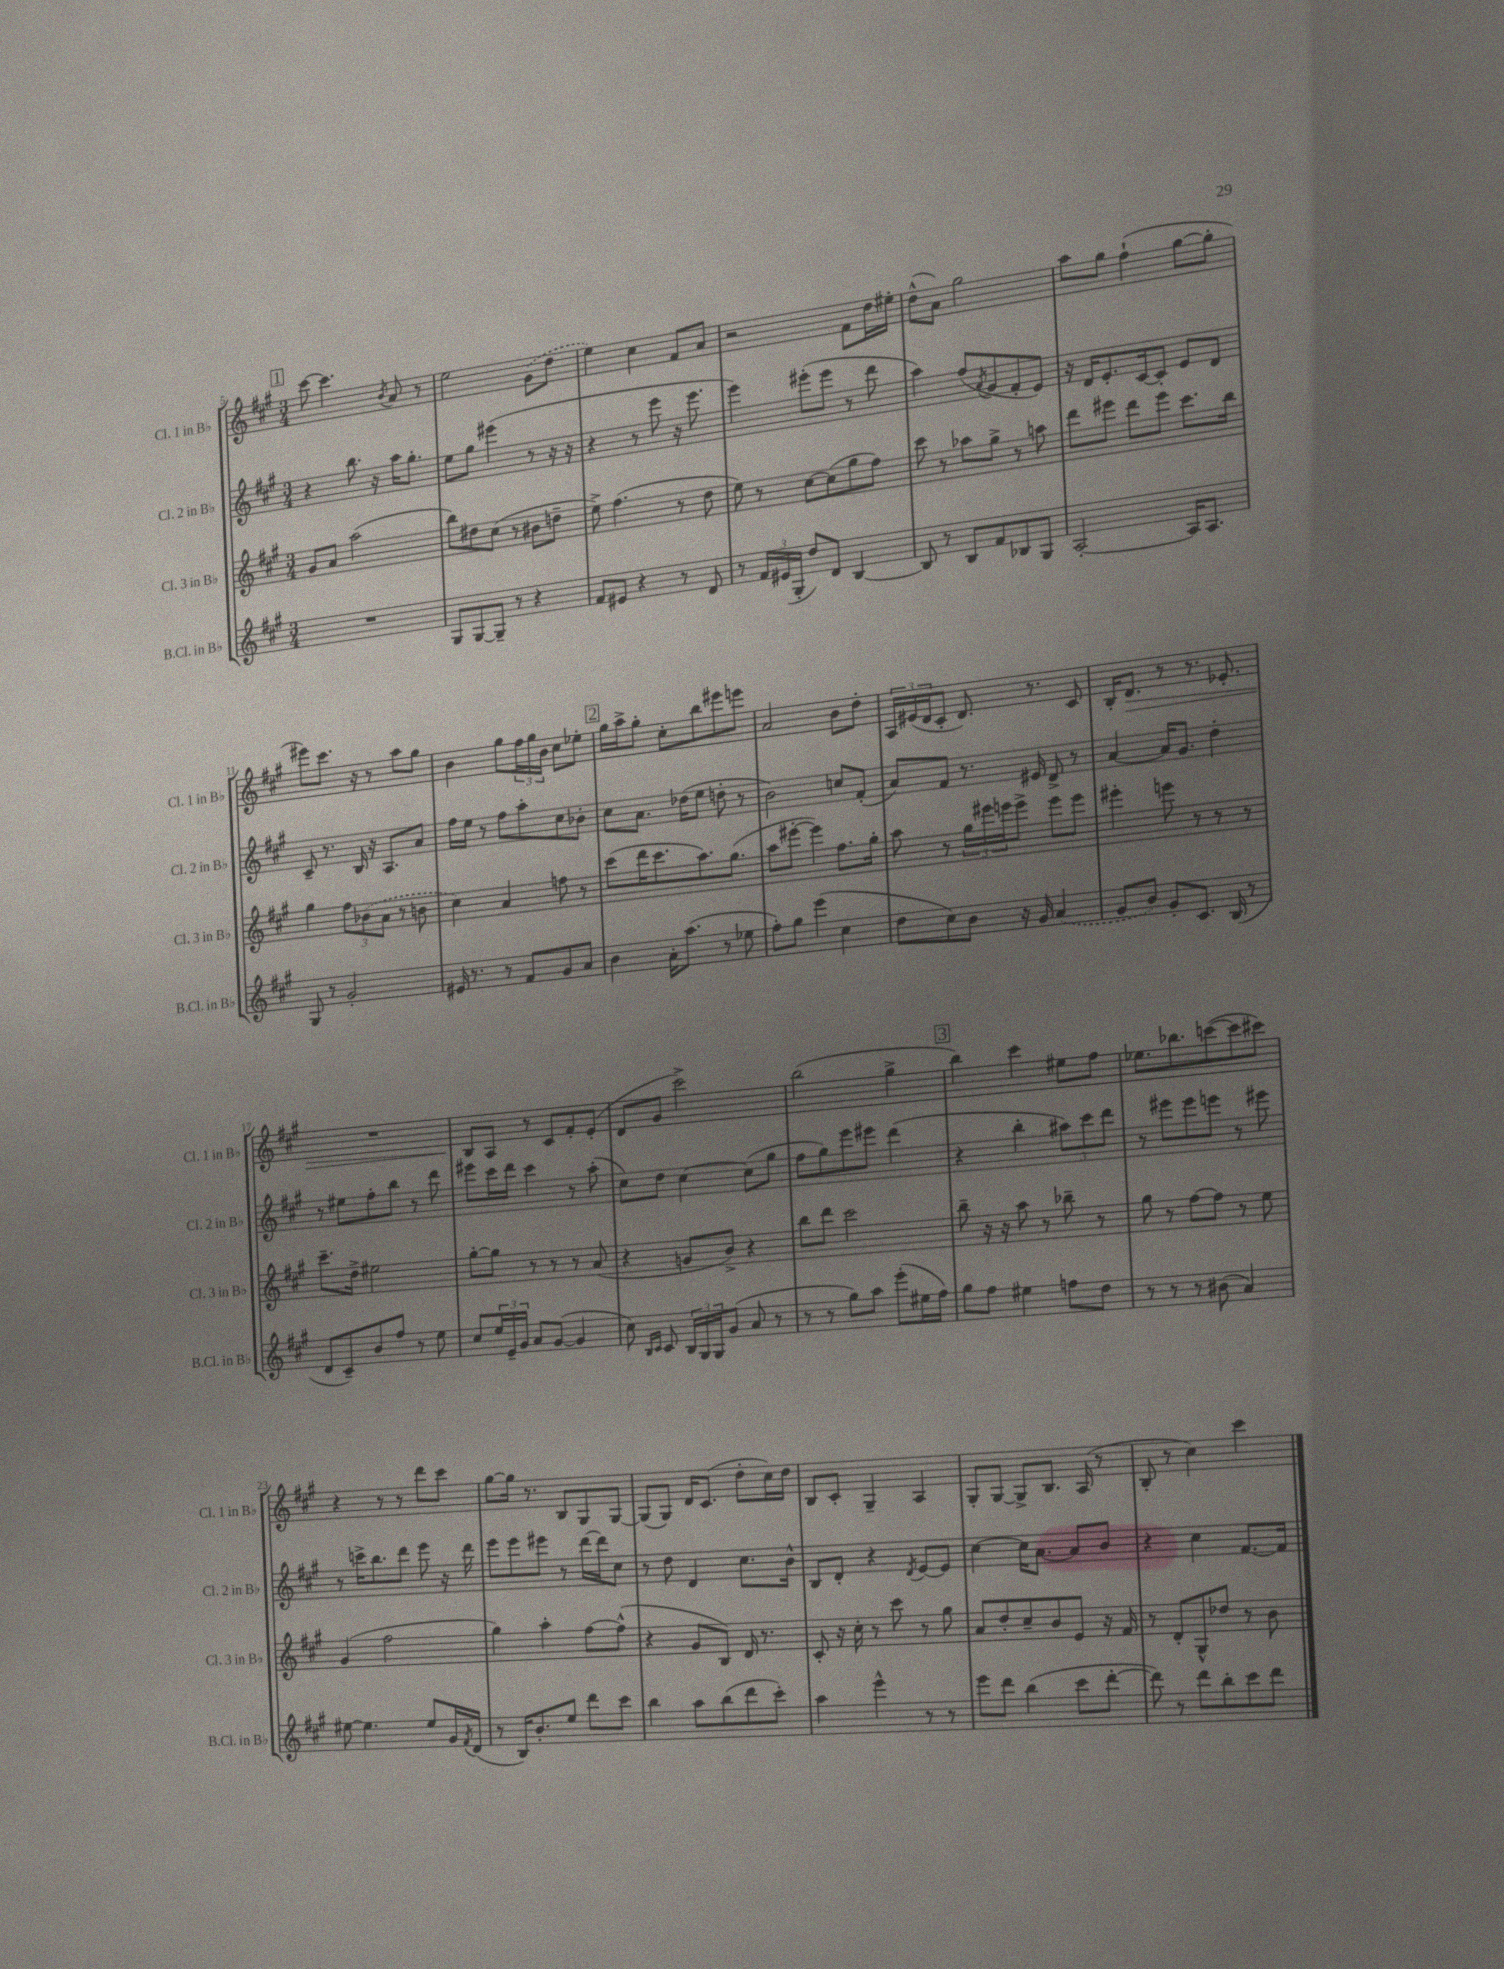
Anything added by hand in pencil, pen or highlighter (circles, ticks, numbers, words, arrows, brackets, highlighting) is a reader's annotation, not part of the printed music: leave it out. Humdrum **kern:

**kern	**kern	**kern	**kern
*staff4	*staff3	*staff2	*staff1
*clefG2	*clefG2	*clefG2	*clefG2
*k[f#c#g#]	*k[f#c#g#]	*k[f#c#g#]	*k[f#c#g#]
*M3/4	*M3/4	*M3/4	*M3/4
2.r	8g#	4r	[8ccc#
.	8a	.	4.ccc#]
.	(2aa	8.bb	.
.	.	16r	.
.	.	.	8qb
.	.	16aa	8a
.	.	8.gg#'	.
.	.	.	8r
=	=	=	=
8G#	8bb)	8ee	2ee
[8G#	8dd#	8gg#	.
8G#~]	(8cc#	(4eee#	.
8r	8r	.	.
4r	8b#	8r	(8g#
.	8dd~	16r	8dd
.	.	16r	.
=	=	=	=
8f#	8ee^)	4r	4ee)
8e#	(4.ff#	.	.
4r	.	8r	4cc#
.	.	8eee	.
8r	8r	16r	8f#
.	.	8.eee	.
8d	8dd	.	8a
=	=	=	=
8r	8ee)	4eee)	2r
24f#	8r	.	.
(24e#	.	.	.
24G#'	.	.	.
8dd)	[8cc#	(8eee#'	.
8d	(8cc#]	8eee#	.
[4B	8gg#	8r	8f#
.	8ff#)	8ddd	16dd
.	.	.	16ee#'
=	=	=	=
8B]	8ccc#	4aa)	(8dd^^
8r	8r	.	8a)
8B	8aa-	(8ff#	2gg#
.	.	8qa	.
8f#	8gg#^	8g#	.
8B-	8r	8f#'	.
8G#	8aa	8e)	.
=	=	=	=
[2A'	8ddd	16r	8aa
.	.	16d	.
.	8eee#	8.e'	8gg#
.	8ddd	.	(4ff#`
.	.	[16c#	.
.	8eee#	8c#']	.
16A]	8.ccc#	8e	[8gg#
8.A	.	.	.
.	.	8d	8gg#']
.	16bb	.	.
=	=	=	=
8G#	4gg#	8c#~	8eee#)
8r	.	8.r	8.ccc#
2g#'	12ff#	.	.
.	.	16B	16r
.	(12b-	.	.
.	.	16r	8r
.	12a	.	.
.	.	8.A	.
.	8r	.	8aa
.	8b	8a	8gg#
=	=	=	=
16e#	4cc#)	16ff#	4b
8.r	.	16ee	.
.	.	8r	.
8r	4a	8ff#	8gg#
8f#	.	8aa'	24ff#
.	.	.	24gg#
.	.	.	24b
8g#	8ff	8cc#	8cc#
8a	8r	8b-'	8ee-'
=	=	=	=
4b	(8ccc#	8cc#	16gg#
.	.	.	16aa^
.	16ddd	8.a	8gg#'
.	8.ccc#	.	.
16a'	.	.	8cc#'
(8.aa	.	(16dd-	.
.	8.aa)	8ee	8bb
8r	.	8dd'	8eee#
.	(8.gg#	.	.
8ee-	.	8r	8eee
=	=	=	=
8ff#')	8aa	2b)	2a
8gg#	[8eee#'	.	.
(4eee	4eee#])	.	.
4cc#	8.ff#	8cc	8b
.	.	(8f#'	8dd'
.	16gg#'	.	.
=	=	=	=
8dd	8aa	8a)	24A
.	.	.	(24e#
.	.	.	24d
8cc#)	8r	8f#	8c#'
8b	24gg#	8.r	8.d)
.	24eee#	.	.
.	24eee	.	.
16r	8eee^	.	.
16g#	.	16e#	8.r
(4a	8eee	8d^	.
.	8eee	8r	8c#
=	=	=	=
8g#	4eee#'	[4a	16B'
.	.	.	8.d
8b)	.	.	.
8g#'	8eee	16a]	8r
.	.	8.g#	.
8.c#	8r	.	8.r
.	8r	4dd'	.
(16B	.	.	8.e-'
8r	8r	.	.
=	=	=	=
8d	8.ccc#~	8r	2.r
8c#~)	.	8ee#	.
.	16dd^	.	.
8b	2ee#	8ff#'	.
8ff#	.	8bb	.
8r	.	8r	.
8ee	.	8ddd	.
=	=	=	=
8cc#	[8gg#'	8eee#	8B
24ee	8gg#]	16ccc#	8A
24e~	.	.	.
.	.	16ddd	.
24g#	.	.	.
8a	8r	4ccc#	8r
([8g#	8r	.	8c#
4g#]	8r	8r	8f#'
.	(8a	(8aa'	(8e'
=	=	=	=
8cc#)	4r	8cc#)	8d
16qqB	.	.	.
16qqc#	.	.	.
8c#	.	8dd	8g#
24B	8g	[4cc#	2ccc#^)
24G#	.	.	.
24G#	.	.	.
(8g#	8b^)	.	.
8a	4r	(8cc#]	.
8r	.	8gg#	.
=	=	=	=
8r	8bb	8ff#	(2bb
8r	8ddd	8gg#)	.
8gg#)	2ccc#	8eee	.
8aa	.	8eee#	.
(8eee'	.	(4ddd	4gg#^
16ee#	.	.	.
16ff#)	.	.	.
=	=	=	=
8gg#	8bb~	4r	4bb)
8ff#	16r	.	.
.	16r	.	.
4ee#	8aa	4bb'	4ccc#
.	8r	.	.
8ff	8bb-~	12aa#)	8ee#
.	.	12ccc#	.
8dd	8r	.	8ff#
.	.	12ddd	.
=	=	=	=
8r	8gg#	8r	8.ee-
8r	8r	8eee#	.
.	.	.	8.bb-
8r	[8ff#	8eee#	.
(8b#	8ff#]	8eee	([8ccc
4a)	8r	8r	8ccc]
.	8ee	8eee#	8ccc#)
=	=	=	=
[8ee#	(4g#	8r	4r
4.ee#]	.	16ccc^	.
.	.	8.bb	.
.	2ff#	.	8r
.	.	8ddd	8r
8ee#	.	8eee	8ddd
16g#	.	16r	8ccc#
8qf#	.	.	.
(16d	.	16ddd	.
=	=	=	=
8r	4gg#)	8eee	[8gg#
16B)	.	8eee	16gg#]
8.b'	.	.	8.r
.	4aa'	8eee#	.
8ee	.	8r	8B
8ddd	[8ff#	[16ddd	8G#
.	.	16ddd]	.
8ccc#	(8ff#^^]	8cc#	[8G#
=	=	=	=
4bb	4r	8r	(8G#]
.	.	8dd	8G#)
8aa	8g#	4d	16d
.	.	.	(8.c#
(8bb	8B)	.	.
8ddd	16d	8.cc#	8dd'
.	8.r	.	.
8ccc#')	.	.	16cc#)
.	.	16b^^	16dd
=	=	=	=
4aa	8c#'	8B	8B
.	16r	8d'	8c#'
.	16cc#'	.	.
4eee^^	8r	4r	4G#~
.	8ccc#	.	.
.	.	8qd	.
8r	8r	[8e	4A
8r	8gg#	8e]	.
=	=	=	=
8eee	8a	[4cc#	8G#'
8ddd	8dd'	.	[8G#
(4bb	8cc#~	16cc#]	8G#^]
.	.	[8.a	.
.	8b	.	8.B
8ccc#	8e	8a]	.
.	.	.	(16A
[8ddd'	16r	8b	8r
.	16f#	.	.
=	=	=	=
8ddd])	8r	4r	8B'
8r	8d'	.	8r
8ddd	8G#^^	4cc#	4cc#)
8bb'	8dd-	.	.
8ccc#	8r	[8.f#	4ccc#
8ddd	8b	.	.
.	.	16f#]	.
==	==	==	==
*-	*-	*-	*-
